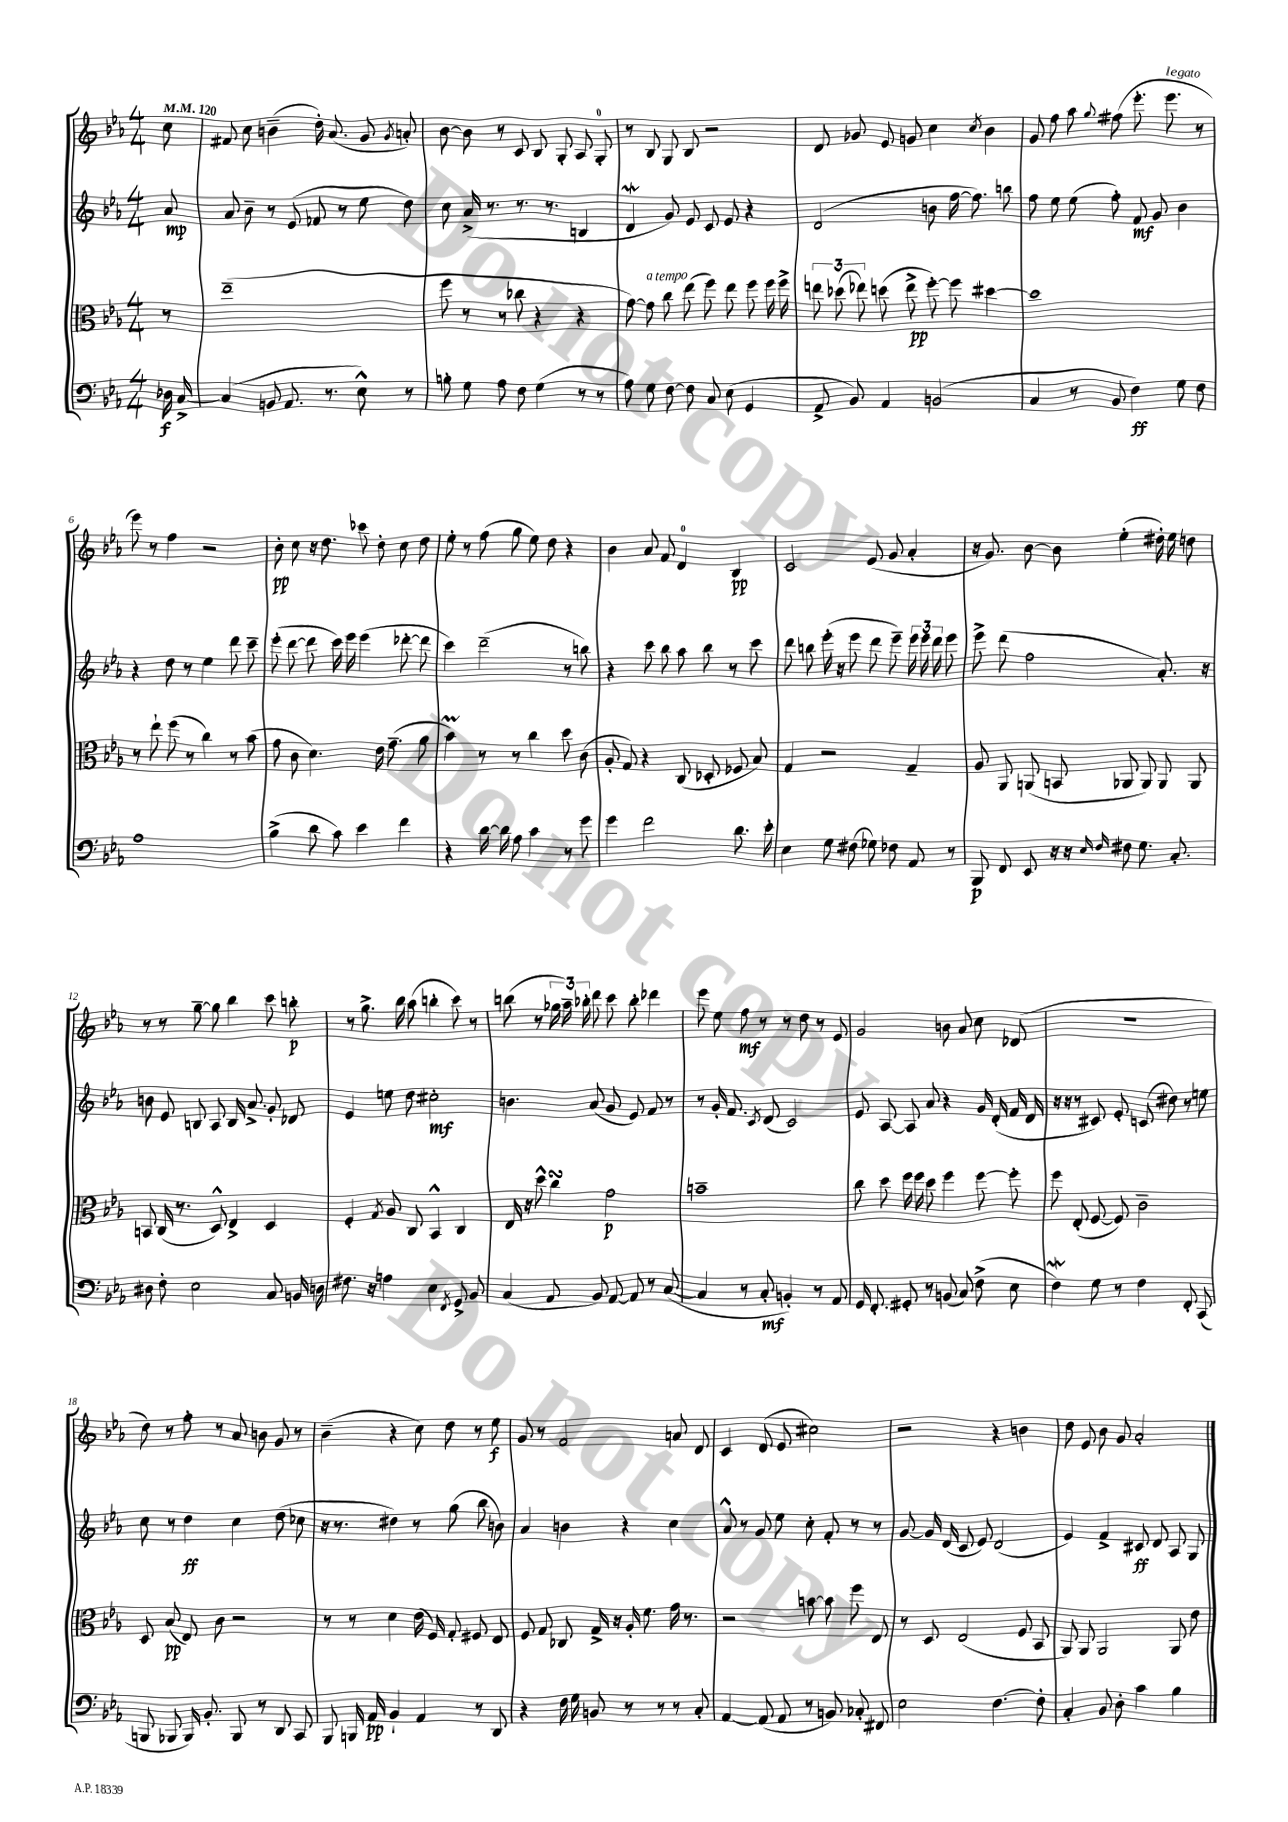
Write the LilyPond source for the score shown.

<<
\new StaffGroup <<
\new Staff = "s0" {
    \clef treble \key ees \major \numericTimeSignature \time 4/4 \partial 8 \tempo 4 = 120
    \autoBeamOff c''8 |
    fis'8 c''8 b'4--( d''16-.) aes'8.( g'8 \acciaccatura { g'8 } a'8-.) |
    bes'8~ bes'8 r8 c'8 bes8 g8-. aes8 g8-0-. |
    r8 bes8 g8 bes8 r2 |
    d'8 ges'8 ees'8 g'8 c''4 \acciaccatura { c''8 } bes'4 |
    g'8 f''8 aes''8 \appoggiatura { g''8 } fis''8( ees'''8.-. ees'''8.^\markup { \italic "legato" } r8 |
    ees'''8) r8 f''4 r2 |
    bes'8-.\pp c''8 r16 d''8. ces'''8 d''8-. c''8 d''8 |
    ees''8-. r8 f''8( g''8 ees''8) d''8 r4 |
    bes'4 aes'8 f'8 d'4-0 bes4\pp |
    c'2 ees'8( g'8 aes'4-. |
    r16 g'8.) bes'8~ bes'8 ees''4-.( dis''16-.) ees''16 d''8 |
    r8 r8 g''8~-- g''8 bes''4 c'''8 b''8-.\p |
    r8 g''8.-> bes''16 aes''8( b''4-. c'''8) r8 |
    b''8( r8 \tuplet 3/2 { ges''16 aes''16--) bes''16-. } d'''8 c'''8 bes''8-. des'''4 |
    ees'''8 ees''8 f''8\mf r8 r8 d''8 r8 ees'8 |
    g'2 b'8 aes'8 c''8 des'8( |
    R1 |
    d''8) r8 f''8-. r8 aes'8 b'8 g'8 r8 |
    bes'4--( r4 c''8) d''8 r8 ees''8\f |
    g'8 r8 f'2 a'8 d'8 |
    c'4 d'8( ees'8 cis''2) |
    r2 r4 b'4 |
    d''8 ees'8 bes'8 g'8 aes'2-. \bar "|." |
}
\new Staff = "s1" {
    \clef treble \key ees \major \numericTimeSignature \time 4/4 \partial 8
    \autoBeamOff aes'8\mp |
    aes'8 bes'8-- r8 ees'8( fes'8 r8 ees''8 d''8) |
    c''8 aes'16->( r8. r8. r8. b4 |
    d'4\mordent g'8) ees'8 c'8 ees'8 r4 |
    d'2( b'8 f''16~ f''8.) b''8 |
    f''8 ees''8 ees''8( f''8-.) f'8\mf g'8 bes'4 |
    r4 d''8 r8 ees''4 d'''8 c'''8-- |
    ees'''8-.( d'''8~ d'''8 c'''16) ees'''16 ees'''4( des'''8~-. des'''8 |
    c'''4) d'''2--( r8 b''8) |
    r4 c'''8 bes''8 aes''8 bes''8 r8 c'''8 |
    d'''8 b''8 ees'''16-.( r16 ees'''8 d'''8 ees'''8--) \tuplet 3/2 { ees'''16 ees'''16 d'''16 } ees'''8 |
    ees'''8-> d'''8( f''2 aes'8.-.) r16 |
    b'8 ees'8 b8 aes8 b16 aes'8.-> g'8-. des'8 |
    ees'4 e''8 d''8 cis''2-.\mf |
    b'4. aes'8( g'8 ees'8) f'8 r8 |
    r8 g'16-. f'8. \acciaccatura { c'8 } d'8( c'2) |
    ees'8 aes8~ aes8 aes'8 r4 g'16 d'16-.( f'16 d'16 |
    r16 r16 r8 cis'8) ees'8-. c'8( dis''8) r8 e''8 |
    c''8 r8 d''4\ff c''4 d''8( ces''8 |
    r16 r8. dis''4) r8 g''8( bes''8 b'8) |
    aes'4 b'4 r4 c''4 |
    aes'8-^ r8 g'8 ees''8 c''8-. f'8-. r8 r8 |
    g'8~ g'16 d'16( c'8 ees'8) d'2( |
    ees'4) f'4-> cis'8\ff d'8 aes8 g8 \bar "|." |
}
\new Staff = "s2" {
    \clef alto \key ees \major \numericTimeSignature \time 4/4 \partial 8
    \autoBeamOff r8 |
    ees''1--( |
    f''8 r8 r8 ces''8 r4 r4 |
    g'8~) g'8^\markup { \italic "a tempo" } c''8 ees''8( f''8) ees''8 f''8 f''16 f''16-> |
    \tuplet 3/2 { e''8 des''8( ees''8) } d''8( ees''8->\pp f''8~-.) f''8 dis''4~ |
    dis''1 |
    r8 ees''8-! f''8( r8 c''4) r8 bes'8( |
    g'8 c'8 d'4.) ees'16 g'8.--( aes'8 |
    bes'4\prall) r8 r8 c''4 d''8 c'8( |
    aes8-. g8) r4 c8( des8-. fes8 bes8) |
    g4 r2 g4-- |
    aes8 aes,8 a,8( b,8 aes,8 aes,8) aes,8 aes,8 |
    b,8 c16( r8. d8-^) ees4-> d4 |
    f4-. \acciaccatura { g8 } aes8 c8 bes,4-^ c4 |
    ees16 r16 d''8-^ c''4\turn g'2\p |
    b'1-- |
    c''8 d''8 f''16 f''16 d''8 f''4 f''8~ f''8-. |
    f''8 ees8-.( f8~ f8) c'2-- |
    d8 bes8\pp( ees8) c'8 r2 |
    r8 r8 d'4 ees'16( f16) g8-. fis8 ees8 |
    f8 g8 ces8 g16-> r16 aes16-. f'8. g'16 r8. |
    r2 b'8~ b'8 f''8 ees8 |
    r8 d8 ees2( f8 bes,8 |
    aes,8) aes,8 aes,2 aes,8 ees'8 \bar "|." |
}
\new Staff = "s3" {
    \clef bass \key ees \major \numericTimeSignature \time 4/4 \partial 8
    \autoBeamOff des16\f c16~-> |
    c4( b,8 aes,8. r8. ees8-^) r8 |
    b8-. g8 aes8 f8 g4( r8 r8 |
    aes8) g8 f8~ f8 c8 ees8( g,4 |
    aes,8-> bes,8) aes,4 b,2( |
    c4 r8 bes,8 f4\ff) g8 f8 |
    aes1 |
    bes4->( d'8 c'8) ees'4 f'4 |
    r4 d'16~ d'16 aes8 c'4 r8 g'8 |
    g'4 f'2 d'8. ees'16-. |
    ees4 g8 fis8( ges8) fes8 aes,8 r8 |
    bes,,8\p f,8 ees,8 r16 r16 \grace { ees16 f16 } fis8 g8. c8.-. |
    dis8 f8-. ees2 c8 b,16 d16 |
    fis8. r16 a4 ees4 \acciaccatura { f,8 } g,8-> bes,8 |
    c4( aes,8 bes,8) aes,8~ aes,8 r8 c8~( |
    c4 r8 c8-.\mf b,4-.) r8 aes,8 |
    g,16 f,8.-. gis,8-. r8 b,8( c8) f8->( ees8 |
    f4\mordent) g8 r8 f4 f,8-. c,8( |
    b,,8 bes,,8 bes,,16) bes,8.-. bes,,8 r8 d,8 c,8 |
    bes,,8 b,,16 aes,16\pp bes,4-! aes,4 r8 d,8 |
    r4 f16 g16 b,8 r8 r8 r8 c8-. |
    aes,4~ aes,8( aes,8 r8 b,8) ces8-. fis,8 |
    ees2 f4.~ f8-. |
    c4-. bes,8 d8-. c'4 bes4 \bar "|." |
}
>>
>>
